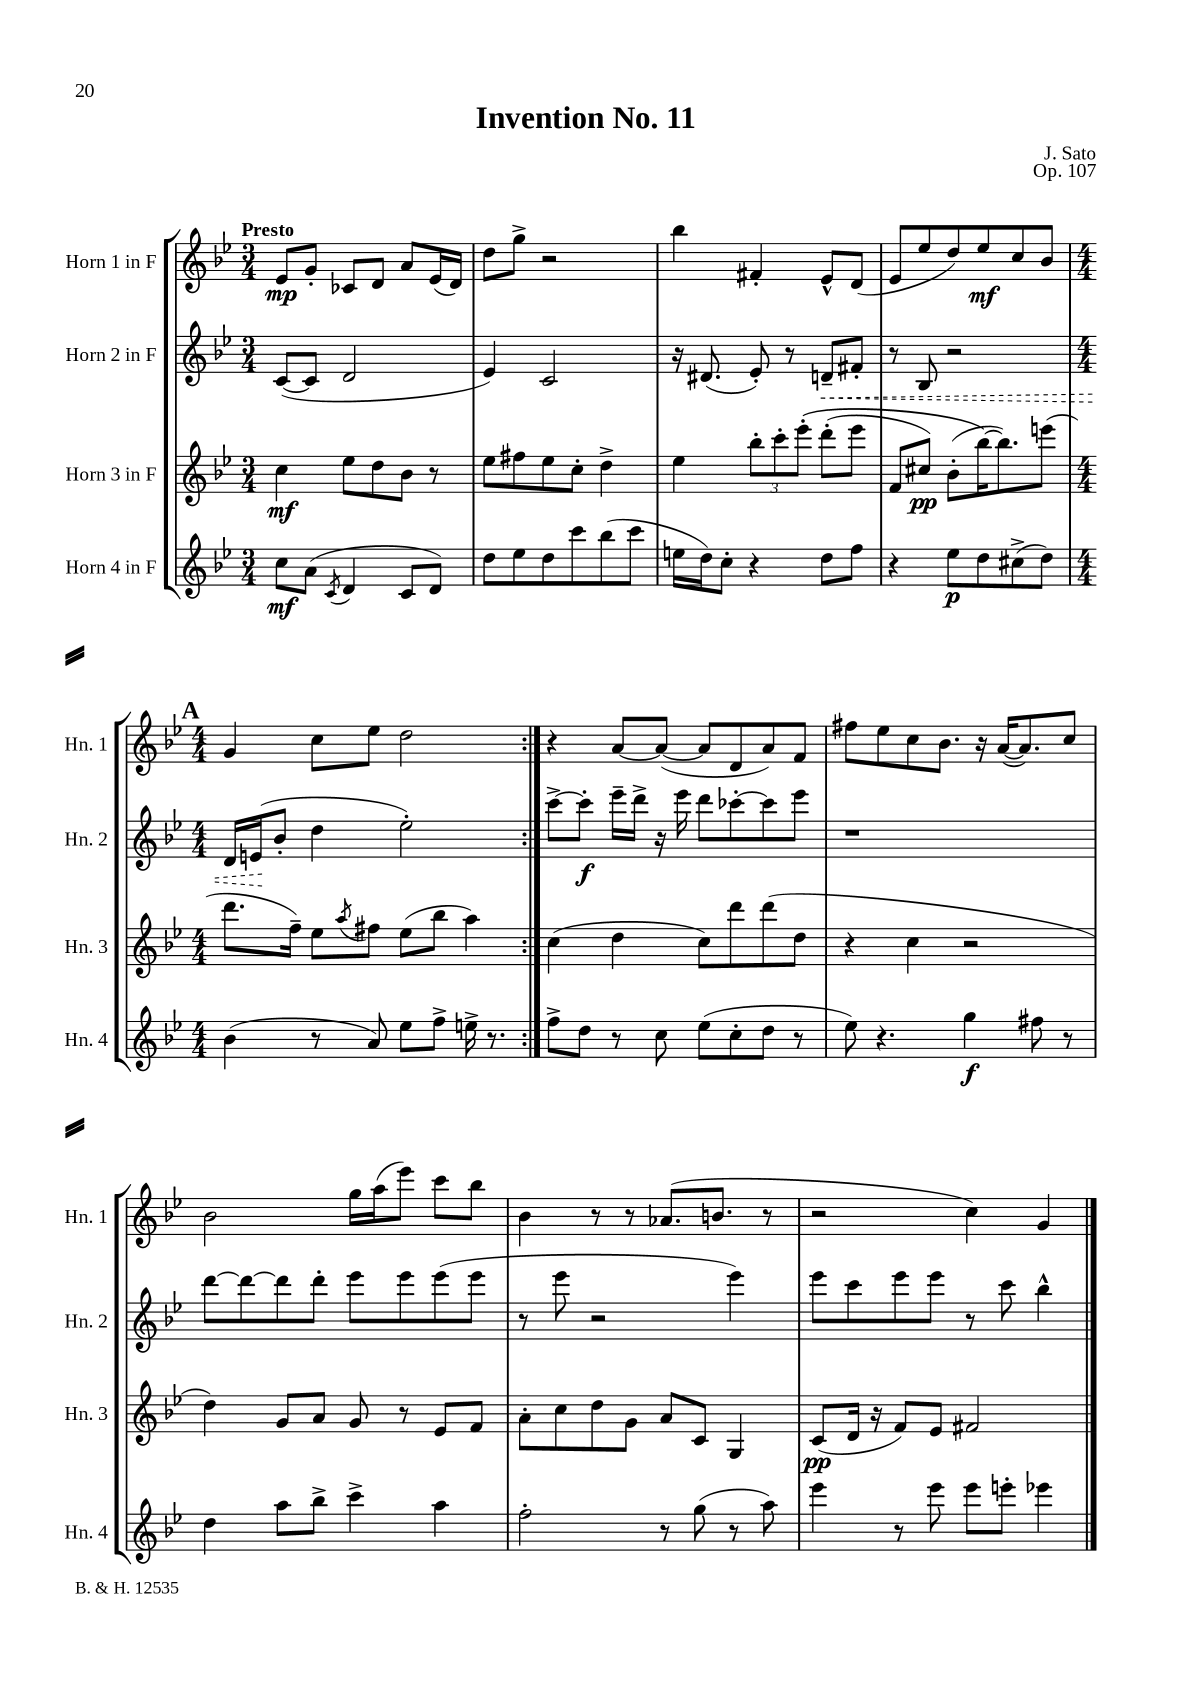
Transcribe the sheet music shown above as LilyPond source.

\header { title = "Invention No. 11" composer = "J. Sato" opus = "Op. 107" }
<<
\new StaffGroup <<
\new Staff = "s0" \with { instrumentName = "Horn 1 in F" shortInstrumentName = "Hn. 1" } {
    \clef treble \key bes \major \numericTimeSignature \time 3/4 \tempo "Presto"
    \repeat volta 2 { ees'8\mp g'8-. ces'8 d'8 a'8 ees'16( d'16) |
    d''8 g''8-> r2 |
    bes''4 fis'4-. ees'8-^ d'8( |
    ees'8 ees''8 d''8) ees''8\mf c''8 bes'8 |
    \mark \markup { \bold "A" } \numericTimeSignature \time 4/4 g'4 c''8 ees''8 d''2 | }
    r4 a'8~ a'8~( a'8 d'8 a'8) f'8 |
    fis''8 ees''8 c''8 bes'8. r16 a'16~( a'8.) c''8 |
    bes'2 g''16 a''16( ees'''8) c'''8 bes''8 |
    bes'4 r8 r8 aes'8.( b'8. r8 |
    r2 c''4) g'4 \bar "|." |
}
\new Staff = "s1" \with { instrumentName = "Horn 2 in F" shortInstrumentName = "Hn. 2" } {
    \clef treble \key bes \major \numericTimeSignature \time 3/4
    \repeat volta 2 { c'8~( c'8 d'2 |
    ees'4) c'2 |
    r16 dis'8.( ees'8-.) r8 \once \override Hairpin.style = #'dashed-line d'8--\< fis'8-. |
    r8 bes8 r2 |
    \mark \markup { \bold "A" } \numericTimeSignature \time 4/4 d'16 e'16\!( bes'8-. d''4 ees''2-.) | }
    c'''8~-> c'''8-.\f ees'''16-- d'''16-> r16 ees'''16 d'''8 ces'''8~-. ces'''8 ees'''8 |
    r1 |
    d'''8~ d'''8~ d'''8 d'''8-. ees'''8 ees'''8 ees'''8( ees'''8 |
    r8 ees'''8 r2 ees'''4) |
    ees'''8 c'''8 ees'''8 ees'''8 r8 c'''8 bes''4-^ \bar "|." |
}
\new Staff = "s2" \with { instrumentName = "Horn 3 in F" shortInstrumentName = "Hn. 3" } {
    \clef treble \key bes \major \numericTimeSignature \time 3/4
    \repeat volta 2 { c''4\mf ees''8 d''8 bes'8 r8 |
    ees''8 fis''8 ees''8 c''8-. d''4-> |
    ees''4 \tuplet 3/2 { bes''8-. c'''8-. ees'''8-.\( } d'''8-.( ees'''8 |
    f'8 cis''8\pp) bes'8-.( bes''16~\) bes''8.) e'''8( |
    \mark \markup { \bold "A" } \numericTimeSignature \time 4/4 d'''8. f''16--) ees''8 \acciaccatura { a''8 } fis''8 ees''8( bes''8 a''4) | }
    c''4( d''4 c''8) d'''8 d'''8( d''8 |
    r4 c''4 r2 |
    d''4) g'8 a'8 g'8 r8 ees'8 f'8 |
    a'8-. c''8 d''8 g'8 a'8 c'8 g4 |
    c'8\pp( d'16 r16 f'8) ees'8 fis'2 \bar "|." |
}
\new Staff = "s3" \with { instrumentName = "Horn 4 in F" shortInstrumentName = "Hn. 4" } {
    \clef treble \key bes \major \numericTimeSignature \time 3/4
    \repeat volta 2 { c''8\mf a'8( \acciaccatura { c'8 } d'4 c'8 d'8) |
    d''8 ees''8 d''8 c'''8 bes''8( c'''8 |
    e''16 d''16) c''8-. r4 d''8 f''8 |
    r4 ees''8\p d''8 cis''8->( d''8) |
    \mark \markup { \bold "A" } \numericTimeSignature \time 4/4 bes'4( r8 a'8) ees''8 f''8-> e''16-> r8. | }
    f''8-> d''8 r8 c''8 ees''8( c''8-. d''8 r8 |
    ees''8) r4. g''4\f fis''8 r8 |
    d''4 a''8 bes''8-> c'''4-> a''4 |
    f''2-. r8 g''8( r8 a''8) |
    ees'''4 r8 ees'''8 ees'''8 e'''8-. ees'''4 \bar "|." |
}
>>
>>
\layout { \context { \Score \remove "Bar_number_engraver" } }
